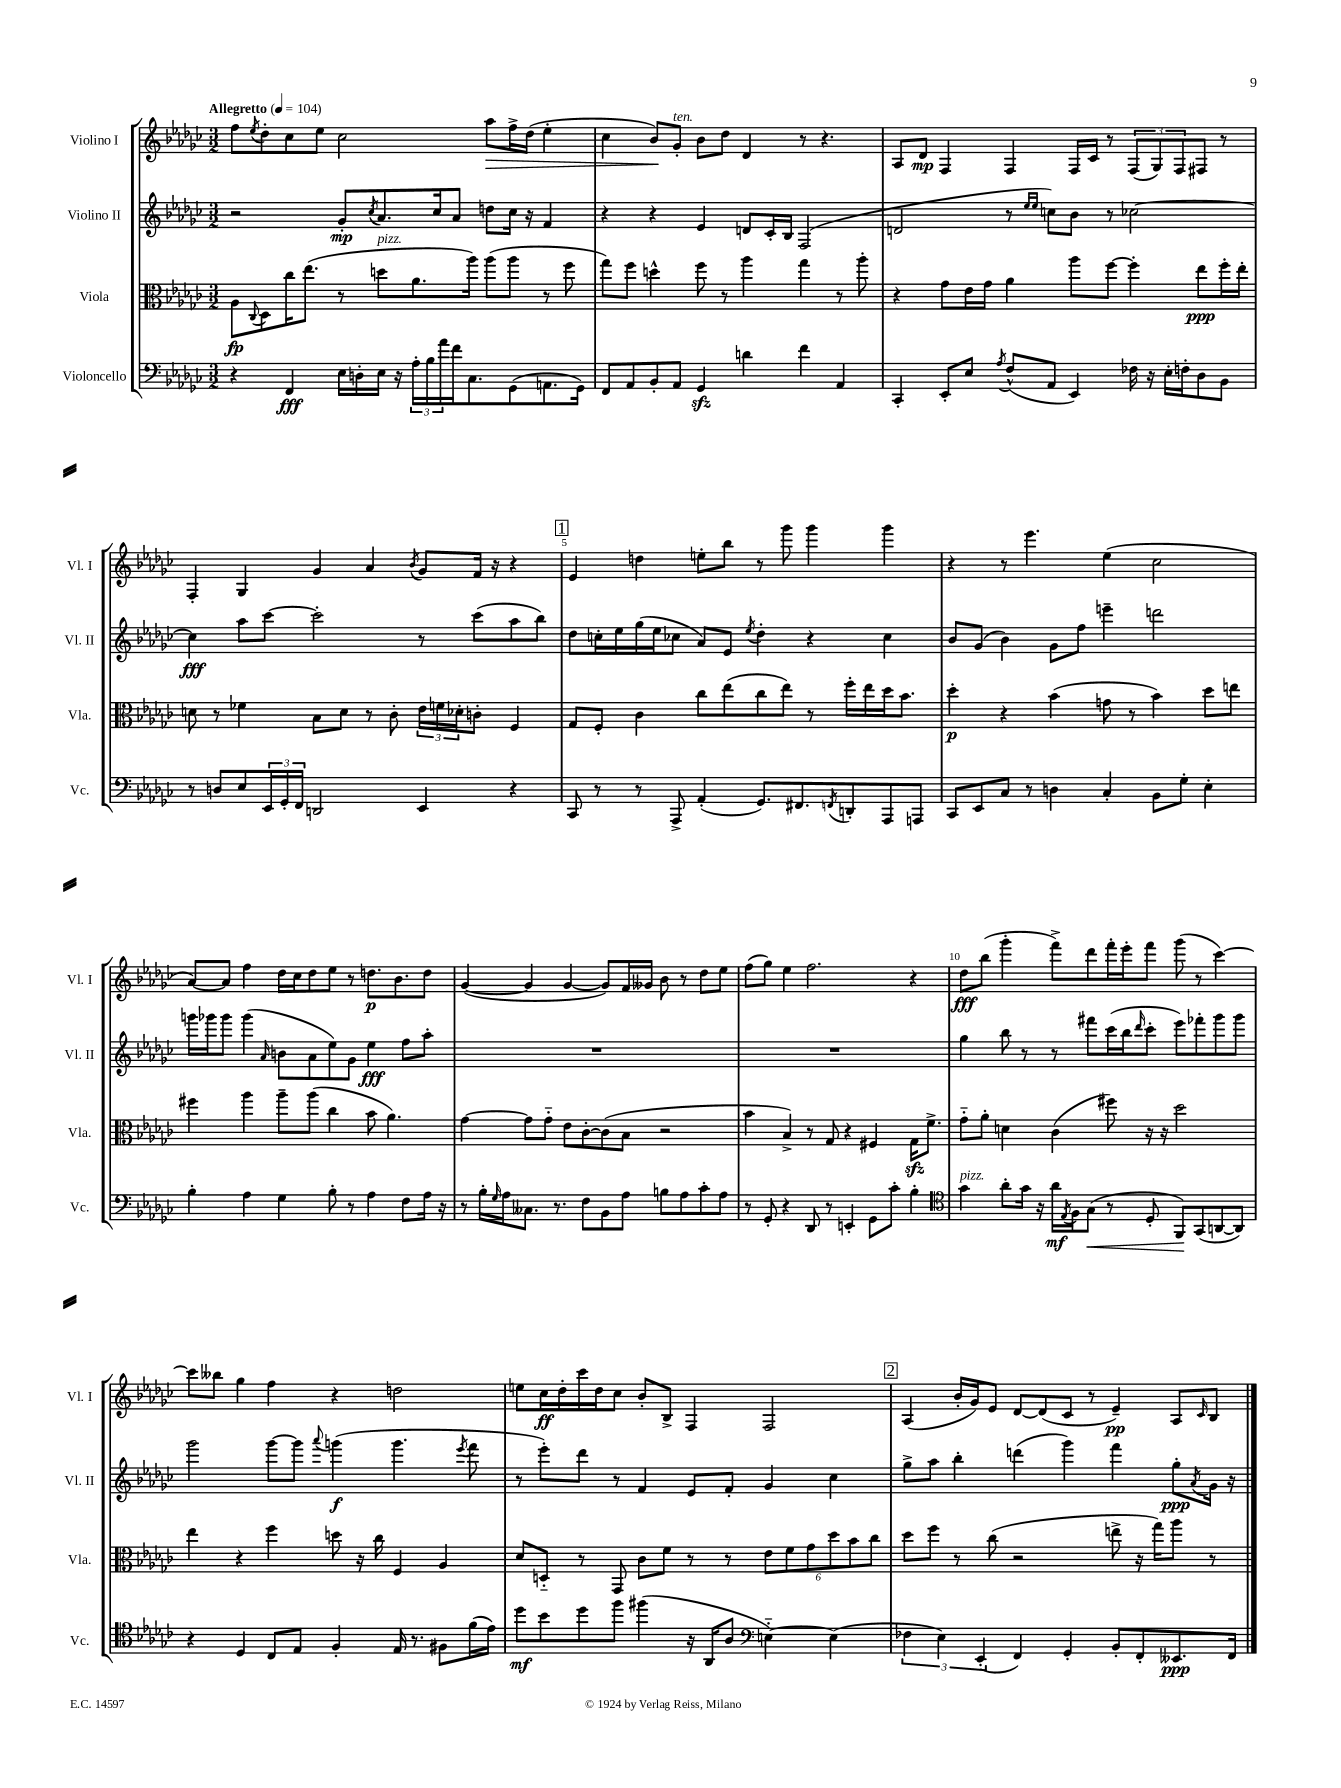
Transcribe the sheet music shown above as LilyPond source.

<<
\new StaffGroup <<
\new Staff = "s0" \with { instrumentName = "Violino I" shortInstrumentName = "Vl. I" } {
    \clef treble \key ges \major \numericTimeSignature \time 3/2 \tempo "Allegretto" 4 = 104
    f''8 \acciaccatura { ees''8 } des''8-. ces''8 ees''8 ces''2 aes''8\> f''16-> des''16( ees''4-. |
    ces''4 bes'8\!) ges'8-.^\markup { \italic "ten." } bes'8 des''8 des'4 r8 r4. |
    aes8 des'8\mp f4 f4 f16 ces'16 r8 \tuplet 3/2 { f8( ges8) f8 } fis8 r8 |
    f4-. ges4 ges'4 aes'4 \acciaccatura { bes'8 } ges'8 f'16 r16 r4 |
    \mark \markup { \box "1" } ees'4 d''4 e''8-. bes''8 r8 ges'''8 ges'''4 ges'''4 |
    r4 r8 ees'''4. ees''4( ces''2 |
    aes'8~) aes'8 f''4 des''16 ces''16 des''8 ees''8 r8 d''8.\p bes'8. d''8 |
    ges'4~( ges'4 ges'4~ ges'8) f'16 geses'16 bes'8 r8 des''8 ees''8 |
    f''8( ges''8) ees''4 f''2. r4 |
    des''8\fff bes''8( ges'''4-. f'''8->) des'''8 f'''16-. ees'''16-. f'''8 ges'''8( r8 ces'''4~) |
    ces'''8 beses''8 ges''4 f''4 r4 d''2 |
    e''8 ces''16\ff des''16-. ces'''16 des''16 ces''8 bes'8-. bes8-> f4 f2 |
    \mark \markup { \box "2" } aes4( bes'16-. ges'16) ees'8 des'8~ des'8( ces'8 r8 ees'4--\pp) aes8 \grace { ces'16 } bes8 \bar "|." |
}
\new Staff = "s1" \with { instrumentName = "Violino II" shortInstrumentName = "Vl. II" } {
    \clef treble \key ges \major \numericTimeSignature \time 3/2
    r2 ges'8-.\mp \acciaccatura { ces''8 } aes'8. ces''16 aes'8 d''8 ces''16 r16 f'4 |
    r4 r4 ees'4 d'8 ces'16-. bes16 f2( |
    d'2 r8 \grace { ees''16 ees''16 } c''8) bes'8 r8 ces''2~ |
    ces''4\fff aes''8 ces'''8~ ces'''2-. r8 ces'''8( aes''8 bes''8) |
    \mark \markup { \box "1" } des''8 c''16-. ees''16 ges''16( ees''16 ces''8 aes'8) ees'8 \acciaccatura { ees''8 } des''4-. r4 ces''4 |
    bes'8 ges'8( bes'4) ges'8 f''8 e'''4-- d'''2 |
    g'''16 ges'''16 ges'''8 ges'''4( \grace { aes'16 } b'8 aes'8 ees''8) ges'8 ees''4\fff f''8 aes''8-. |
    R1. |
    R1. |
    ges''4 bes''8 r8 r8 fis'''8 ces'''16( bes''16 \grace { des'''16 } ces'''8-. ees'''8) fes'''8-. ges'''8 ges'''8 |
    ges'''2 ges'''8~ ges'''8 \appoggiatura { aes'''8 } g'''4\f( g'''4. \acciaccatura { ees'''8 } f'''8 |
    r8 ees'''8-.) des'''8 r8 f'4 ees'8 f'8-. ges'4 ces''4 |
    \mark \markup { \box "2" } ges''8-> aes''8 bes''4-. d'''4( ges'''4) f'''4 ges''8-.\ppp \acciaccatura { aes'8 } ges'16 r16 \bar "|." |
}
\new Staff = "s2" \with { instrumentName = "Viola" shortInstrumentName = "Vla." } {
    \clef alto \key ges \major \numericTimeSignature \time 3/2
    aes8\fp \appoggiatura { ces8 } des8 ces''16 ees''8.( r8 d''8^\markup { \italic "pizz." } aes'8. aes''16) aes''8( aes''8 r8 f''8 |
    ges''8) f''8 d''4-^ f''8 r8 aes''4 ges''4 r8 aes''8-. |
    r4 ges'8 ees'16 ges'16 aes'4 aes''8 f''8~ f''4-. ees''8\ppp f''16-. ees''16-. |
    d'8 r8 fes'4 bes8 d'8 r8 ces'8-. \tuplet 3/2 { ees'16 f'16 des'16-. } c'8-. f4 |
    \mark \markup { \box "1" } ges8 f8-. ces'4 ces''8 ees''8( ces''8 ees''8) r8 f''16-. ees''16 des''16 bes'8. |
    des''4-.\p r4 bes'4( g'8 r8 bes'4) des''8 e''8 |
    fis''4 aes''4 aes''8-- aes''8( ces''4 bes'8 aes'4.) |
    ges'4~ ges'8 ges'8-_ ees'8 ces'8~-. ces'8( bes8 r2 |
    bes'4 bes4->) r8 ges8 r4 fis4 ges16\sfz f'8.-> |
    ges'8-_ aes'8-. d'4 ces'4( fis''8) r16 r16 des''2 |
    ees''4 r4 f''4 d''8 r16 ces''16 f4 aes4 |
    des'8 d8-_ r8 ges,8 ces'8 f'8 r8 r8 \tuplet 6/4 { ees'8 f'8 ges'8 des''8 bes'8 ces''8 } |
    \mark \markup { \box "2" } des''8 f''8 r8 ces''8( r2 e''8-> r16 ges''16) aes''8 r8 \bar "|." |
}
\new Staff = "s3" \with { instrumentName = "Violoncello" shortInstrumentName = "Vc." } {
    \clef bass \key ges \major \numericTimeSignature \time 3/2
    r4 f,4\fff ees16 d16-. ees16 r16 \tuplet 3/2 { aes16-. bes16 aes'16 } f'16 ces8. ges,8( a,8. ges,16) |
    f,8 aes,8 bes,8-. aes,8 ges,4\sfz d'4 f'4 aes,4 |
    ces,4-. ees,8-. ees8 \acciaccatura { aes8 } f8-^( aes,8 ees,4) fes16 r16 ees16-. f16-. des8 bes,8 |
    r8 d8 ees8 \tuplet 3/2 { ees,16 ges,16-. f,16 } d,2 ees,4 r4 |
    \mark \markup { \box "1" } ces,8 r8 r8 aes,,8-> aes,4-.( ges,8.) fis,8. \acciaccatura { f,8 } d,8-. aes,,8 a,,8 |
    ces,8 ees,8 ces8 r8 d4 ces4-. bes,8 ges8-. ees4-. |
    bes4-. aes4 ges4 bes8-. r8 aes4 f8 aes16 r16 |
    r8 bes16-. \grace { ges16 } aes16 ceses8. r8. f8 bes,8 aes8 b8 aes8 ces'8-. aes8 |
    r8 ges,8-. r4 des,8 r8 e,4-. ges,8 ces'8-. bes4-. |
    \clef tenor ges'4^\markup { \italic "pizz." } aes'8-. ges'16 r16 aes'16\mf \acciaccatura { ees8 } f16 ges8\<( r8 des8-. f,8\!) ges,8( a,8~ a,8) |
    r4 des4 ces8 ees8 f4-. ees16 r8. fis8 f'16( ees'16) |
    des''8\mf bes'8 des''8 f''8 fis''4( r16 aes,16 aes8 \clef bass e4~-_) e4( |
    \mark \markup { \box "2" } \tuplet 3/2 { fes4 ees4) ees,4-.( } f,4) ges,4-. bes,8-. f,8-. eeses,8.\ppp f,16 \bar "|." |
}
>>
>>
\layout { \context { \Score \override BarNumber.break-visibility = ##(#f #t #t) barNumberVisibility = #(every-nth-bar-number-visible 5) } }
